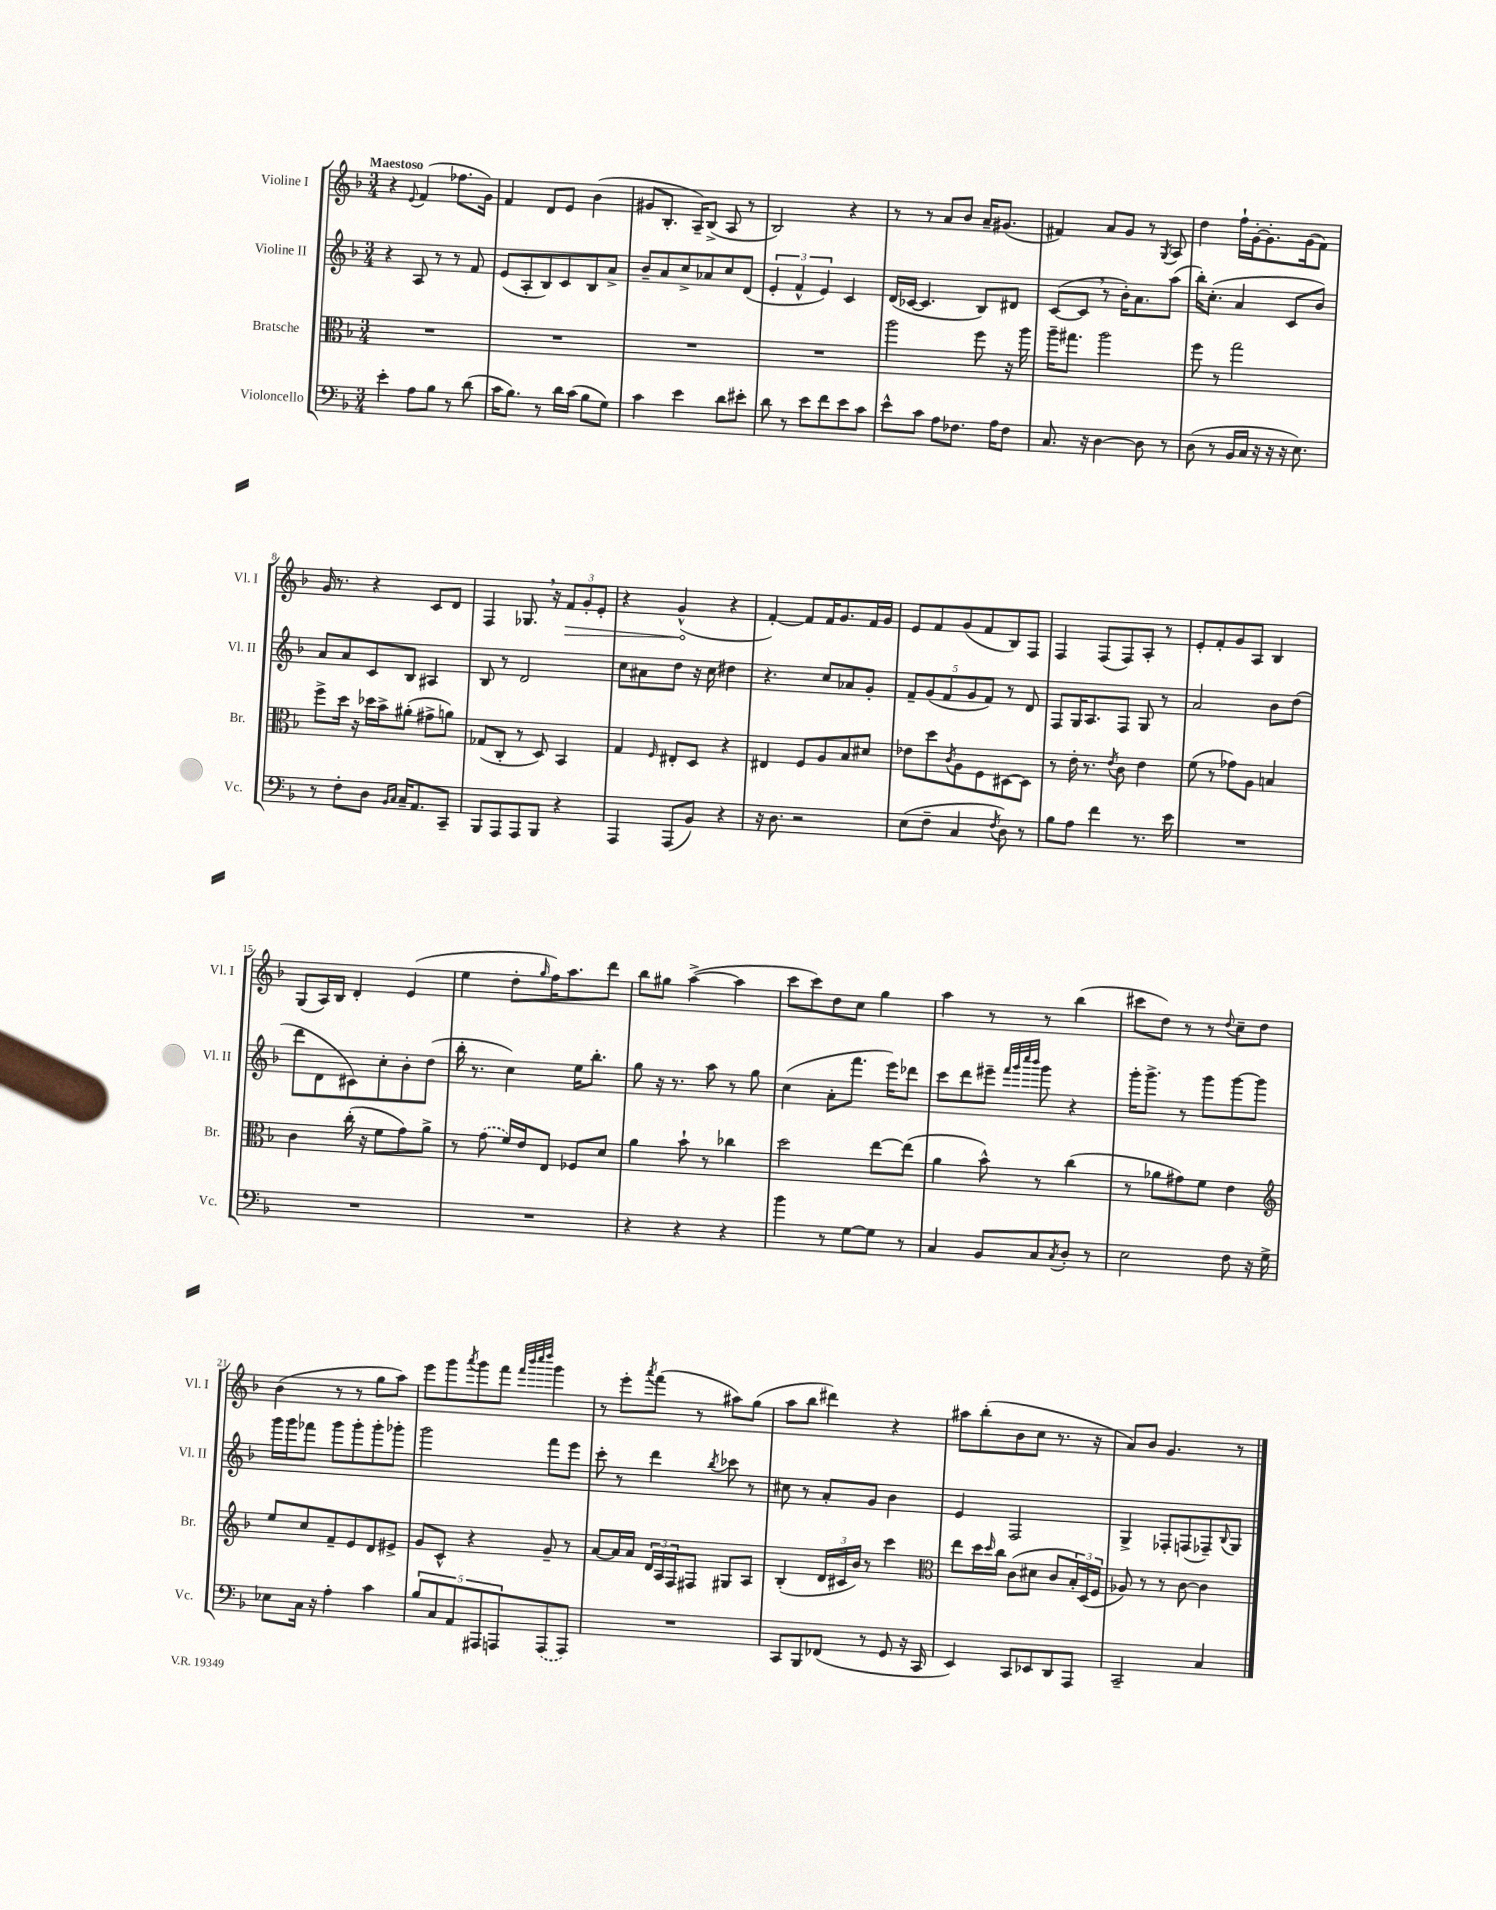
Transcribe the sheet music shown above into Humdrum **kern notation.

**kern	**kern	**kern	**kern
*staff4	*staff3	*staff2	*staff1
*clefF4	*clefC3	*clefG2	*clefG2
*k[b-]	*k[b-]	*k[b-]	*k[b-]
*M3/4	*M3/4	*M3/4	*M3/4
4e'	2.r	4r	4r
.	.	.	8qqe
8A	.	8A	(4f
8B-	.	8r	.
8r	.	8r	8.ff-
(8d	.	8f	.
.	.	.	16g)
=	=	=	=
16c	2.r	(8e	4f
8.B-)	.	.	.
.	.	8A'	.
8r	.	8B-)	8d
16d	.	8c	8e
(16c	.	.	.
8B-	.	8B-	(4b-
8G)	.	8a^	.
=	=	=	=
4c	2.r	8b-~	8g#
.	.	8a	8.B-'
4e	.	8cc^	.
.	.	.	16A~)
.	.	8a-	(8B-^
8d	.	8cc	8A
8e#'	.	(8d	8r
=	=	=	=
8d	2.r	6e'	2B-)
8r	.	.	.
.	.	6f^^	.
8e	.	.	.
.	.	6e)	.
8f	.	.	.
8e	.	4c	4r
8c	.	.	.
=	=	=	=
8e^^	2aa	(16d	8r
.	.	[16c-	.
8c	.	4.c-]	8r
8A	.	.	8a
8.F-	.	.	8b-
.	8ff	8B-)	16a~
16A	.	.	(8.g#
8F-	16r	8d#	.
.	16aa	.	.
=	=	=	=
8.C	16aa~	([8c	4f#)
.	8.gg#	.	.
.	.	8c]	.
16r	.	.	.
[4D	2aa	8r	8a
.	.	16b-')	8g
.	.	8.a	.
8D]	.	.	8r
.	.	.	8qG
8r	.	(8aa	8A
=	=	=	=
(8D	8ff	16bb-')	4dd
.	.	(8.cc'	.
8r	8r	.	.
16BB-	2gg	4a	16ff`
16C	.	.	[16g'
16r	.	.	8.g']
16r	.	.	.
16r	.	8c	.
8.E)	.	.	(16g
.	.	8b-)	8f)
=	=	=	=
8r	8ff^	8a	16g
.	.	.	8.r
8F'	16dd	8a	.
.	16r	.	.
8D	16dd-	8c	4r
.	16b-^	.	.
16qqBB-	.	.	.
16qqC	.	.	.
16C~	(8a#'	8B-	.
8.AA	.	.	.
.	8g#^	4A#	8c
8CC~	8a)	.	8d
=	=	=	=
8BBB-	(8G-	8B-	4F
8AAA	8C'	8r	.
8AAA	8r	2d	8.G-
8BBB-	8D)	.	.
.	.	.	16r
4r	4BB-	.	12f
.	.	.	12g'
.	.	.	12e'
=	=	=	=
4AAA	4G	8cc	4r
.	.	8a#	.
.	16qqF	.	.
(8AAA	8E#'	8dd	(4g^^
8BB-)	8D	16r	.
.	.	16cc	.
4r	4r	4dd#	4r
=	=	=	=
16r	4E#	4.r	[4f')
8.D	.	.	.
2r	8F	.	8f]
.	8A	8cc	16f
.	.	.	8.g
.	8B-	8a-	.
.	8d#	8g'	16f
.	.	.	16g
=	=	=	=
(8E	8e-	10f~	8e
.	.	(10g	.
8F~	8dd	.	8f
.	.	10f	.
.	8qc	.	.
4C	8A	.	(8g
.	.	10g	.
.	8F	.	8f
.	.	10f)	.
8qF	.	.	.
8D)	[8D#	8r	8B-)
8r	8D#]	8d	8F
=	=	=	=
8B-	8r	8F	4F
8A	16e'	16G	.
.	8.r	8.A	.
4f	.	.	(8F
.	8qe	.	.
.	8c	8F	8F)
8.r	4e	8G	8A'
.	.	8r	8r
16e	.	.	.
=	=	=	=
2.r	(8f	2a	8e'
.	8r	.	8f'
.	8g-)	.	8g
.	8A	.	8A
.	4B	8b-	4B-
.	.	(8dd	.
=	=	=	=
2.r	4c	8ddd	(8G
.	.	8d	16A)
.	.	.	16B-
.	(16cc'	8c#)	4d'
.	16r	.	.
.	8f	8cc'	.
.	8g)	8b-'	(4e
.	8a^	(8dd	.
=	=	=	=
2.r	8r	16bb-'	4ee
.	.	8.r	.
.	(8g	.	.
.	16f)	4cc)	8dd'
.	16e	.	.
.	.	.	16qqgg
.	8E	.	16ff)
.	.	.	8.aa
.	8F-	16ee	.
.	.	8.bb-'	.
.	8d	.	8ddd
=	=	=	=
4r	4a	8gg	8bb-
.	.	16r	8gg#
.	.	8.r	.
4r	8b-`	.	([4aa^
.	8r	8aa	.
4r	4cc-	8r	4aa]
.	.	8gg	.
=	=	=	=
4b-	2dd	(4cc	8ccc
.	.	.	8ccc)
8r	.	8a'	8dd
[8G	.	8.fff	8cc
8G]	[8ee	.	4gg
.	.	16eee)	.
8r	(8ee]	8ddd-	.
=	=	=	=
4C	4a	8ccc	4aa
.	.	8ddd	.
8BB-	8b-^^)	8eee#~	8r
.	.	32qqfff	.
.	.	32qqggg	.
.	.	32qqcccc	.
.	.	32qqbbb-	.
8C	8r	8ggg	8r
8qC	.	.	.
8D'	(4cc	4r	(4bb-
8r	.	.	.
=	=	=	=
2E	8r	16ggg'	8ccc#
.	.	8.ggg^	.
.	8a-	.	8dd)
.	8g#)	8r	8r
.	8f	8ggg	8r
.	.	.	8qqdd
8F	4e	[8ggg	8cc~
16r	.	8ggg]	8dd
16G^	.	.	.
=	=	=	=
*	*clefG2	*	*
8E-	8ee	16ggg	(4b-
.	.	16ggg	.
16C	8cc	8fff-	.
16r	.	.	.
4A'	8f~	8ggg	8r
.	8e	8ggg'	8r
4c	8d	8ggg'	8gg
.	8e#^	8ggg-'	8aa)
=	=	=	=
10B-	8g	2ggg	8eee
10C	.	.	.
.	8c^^	.	8ggg
10AA	.	.	.
.	.	.	8qaaa
.	4r	.	8ggg
10AAA#	.	.	.
.	.	.	8fff
10AAA	.	.	.
.	.	.	32qqfff
.	.	.	32qqbbb-
.	.	.	32qqcccc
.	.	.	32qqdddd
(8AAA	8g~	8fff	4ggg
8AAA)	8r	8eee	.
=	=	=	=
2.r	[8a	8ccc'	8r
.	16a]	8r	8eee'
.	16a	.	.
.	.	.	8qaaa
.	24d	4ddd	(8fff
.	24A	.	.
.	24F	.	.
.	8F#	.	8r
.	.	8qbb-	.
.	8G#	8ccc-	8aa#)
.	8A	8r	(8gg
=	=	=	=
8CC	(4B-'	8cc#	8aa
8BBB-	.	8r	8bb-
(8FF-	24d	8a'	4ddd#)
.	24c#	.	.
.	24b-)	.	.
8r	8r	8g	.
8GG	4ccc	4b-	4r
16r	.	.	.
16CC	.	.	.
=	=	=	=
*	*clefC3	*	*
4EE)	8ee	4e	8aa#
.	16dd	.	(8bb-'
.	16qqdd	.	.
.	16cc	.	.
8CC	(8c	2F	8b-
8EE-	8d#	.	8cc
8DD	8c	.	8.r
8AAA	24B-')	.	.
.	(24D	.	.
.	.	.	16r
.	24F	.	.
=	=	=	=
2CC~	8A-)	4G^	8a)
.	8r	.	8b-
.	8r	8F-'	4.g
.	[8c	(8F	.
4C	4c]	8F-~)	.
.	.	8qqB-	.
.	.	8G	8r
==	==	==	==
*-	*-	*-	*-
